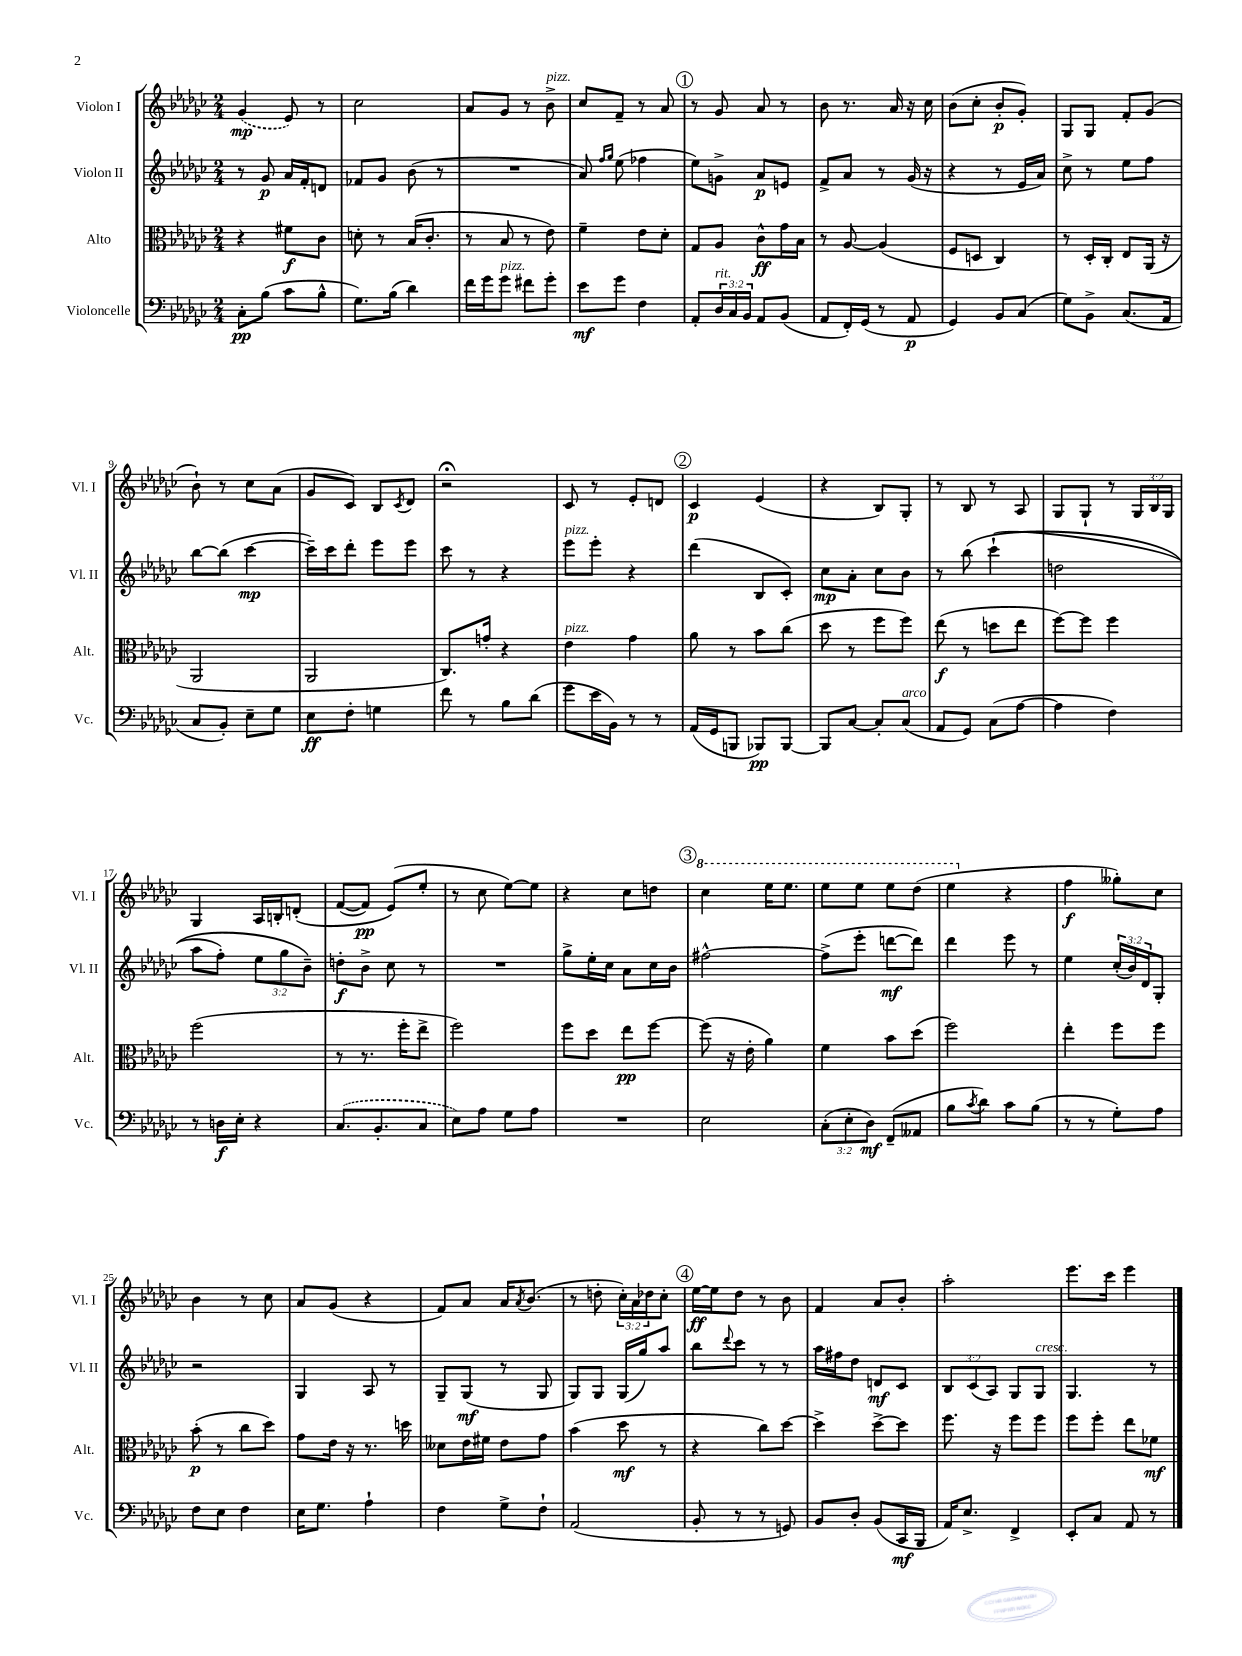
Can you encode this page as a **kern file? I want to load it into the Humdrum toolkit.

**kern	**dynam	**kern	**dynam	**kern	**dynam	**kern	**dynam
*part4	*part4	*part3	*part3	*part2	*part2	*part1	*part1
*staff4	*staff4	*staff3	*staff3	*staff2	*staff2	*staff1	*staff1
*I"Violoncelle	*	*I"Alto	*	*I"Violon II	*	*I"Violon I	*
*I'Vc.	*	*I'Alt.	*	*I'Vl. II	*	*I'Vl. I	*
*clefF4	*	*clefC3	*	*clefG2	*	*clefG2	*
*k[b-e-a-d-g-c-]	*	*k[b-e-a-d-g-c-]	*	*k[b-e-a-d-g-c-]	*	*k[b-e-a-d-g-c-]	*
*M2/4	*	*M2/4	*	*M2/4	*	*M2/4	*
=1	=1	=1	=1	=1	=1	=1	=1
8C-'\L	pp	4r	.	8r	.	(4g-/	mp
(8B-\J	.	.	.	8g-/	p	.	.
8c-\L	.	8f#X\L	f	16a-/LL	.	8e-/)	.
.	.	.	.	16f'/J	.	.	.
8B-^^\J	.	8c-\J	.	8dn/J	.	8r	.
=2	=2	=2	=2	=2	=2	=2	=2
8.G-\L)	.	8dn'\	.	8f-X/L	.	2cc-\	.
.	.	8r	.	8g-/J	.	.	.
(16B-\Jk	.	.	.	.	.	.	.
4d-\)	.	(16B-/KL	.	(8b-\	.	.	.
.	.	8.c-'/J	.	.	.	.	.
.	.	.	.	8r	.	.	.
=3	=3	=3	=3	=3	=3	=3	=3
16f\LL	.	8r	.	2r	.	8a-/L	.
16g-\J	.	.	.	.	.	.	.
!LO:TX:a:i:t=pizz.	!	!	!	!	!	!	!
8g-\J	.	8B-/	.	.	.	8g-/J	.
8f#X\L	.	8r	.	.	.	8r	.
!	!	!	!	!	!	!LO:TX:a:i:t=pizz.	!
8g-'\J	.	8e-\)	.	.	.	8b-^\	.
=4	=4	=4	=4	=4	=4	=4	=4
8e-\L	mf	4f~\	.	8a-/)	.	8cc-/L	.
.	.	.	.	16qqff/LL	.	.	.
.	.	.	.	16qqgg-/JJ	.	.	.
8g-\J	.	.	.	(8ee-\	.	8f~/J	.
4F\	.	8e-\L	.	4ff-X\	.	8r	.
.	.	8d-'\J	.	.	.	8a-/	.
!!LO:REH:place=s1:t=1
=5	=5	=5	=5	=5	=5	=5	=5
8AA-'/L	.	8G-/L	.	8ee-\L)	.	8r	.
!LO:TX:a:i:t=rit.	!	!	!	!	!	!	!
24D-/L	.	8A-/J	.	8gn^\J	.	8g-/	.
24C-/	.	.	.	.	.	.	.
24BB-/JJ	.	.	.	.	.	.	.
8AA-/L	.	8c-^^\L	ff	8a-/L	p	8a-/	.
(8BB-/J	.	16g-\L	.	8en/J	.	8r	.
.	.	16B-\JJ	.	.	.	.	.
=6	=6	=6	=6	=6	=6	=6	=6
8AA-/L	.	8r	.	8f^/L	.	8b-\	.
16FF'/L)	.	[8A-/	.	8a-/J	.	8.r	.
(16GG-/JJ	.	.	.	.	.	.	.
8r	.	(4A-/]	.	8r	.	.	.
.	.	.	.	.	.	16a-/	.
8AA-/	p	.	.	(16g-/	.	16r	.
.	.	.	.	16r	.	16cc-\	.
=7	=7	=7	=7	=7	=7	=7	=7
4GG-/)	.	8F/L	.	4r	.	(8b-\L	.
.	.	8Dn/J	.	.	.	8cc-'\J	.
8BB-/L	.	4C-/)	.	8r	.	8b-'/L	p
(8C-/J	.	.	.	16e-/LL	.	8g-'/J)	.
.	.	.	.	16a-/JJ)	.	.	.
=8	=8	=8	=8	=8	=8	=8	=8
8G-\L)	.	8r	.	8cc-^\	.	8G-/L	.
8BB-^\J	.	16D-'/LL	.	8r	.	8G-/J	.
.	.	16C-'/JJ	.	.	.	.	.
(8.C-/L	.	8E-/L	.	8ee-\L	.	8f'/L	.
.	.	(16AA-/Jk	.	8ff\J	.	(8g-/J	.
16AA-/Jk	.	16r	.	.	.	.	.
!!LO:LB:g=z
=9	=9	=9	=9	=9	=9	=9	=9
8C-/L	.	2AA-/	.	[8bb-\L	.	8b-`\)	.
8BB-'/J)	.	.	.	(8bb-\J]	.	8r	.
8E-~\L	.	.	.	[4ccc-\	mp	8cc-\L	.
8G-\J	.	.	.	.	.	(8a-\J	.
=10	=10	=10	=10	=10	=10	=10	=10
8E-\L	ff	2AA-/	.	16ccc-~\LL])	.	8g-/L	.
.	.	.	.	16ccc-\J	.	.	.
8F'\J	.	.	.	8ddd-'\J	.	8c-/J)	.
4Gn\	.	.	.	8eee-\L	.	8B-/L	.
.	.	.	.	.	.	8qc-/	.
.	.	.	.	8eee-\J	.	8d-/J	.
=11	=11	=11	=11	=11	=11	=11	=11
8f\	.	8.C-/L)	.	8ccc-\	.	2r;<	.
8r	.	.	.	8r	.	.	.
.	.	16gn'/Jk	.	.	.	.	.
8B-\L	.	4r	.	4r	.	.	.
(8d-\J	.	.	.	.	.	.	.
=12	=12	=12	=12	=12	=12	=12	=12
!	!	!	!	!LO:TX:a:i:t=pizz.	!	!	!
!	!	!LO:TX:a:i:t=pizz.	!	!	!	!	!
8g-\L	.	4e-\	.	8eee-\L	.	8c-/	.
16e-\L	.	.	.	8eee-'\J	.	8r	.
16BB-\JJ)	.	.	.	.	.	.	.
8r	.	4g-\	.	4r	.	8e-'/L	.
8r	.	.	.	.	.	8dn/J	.
!!LO:REH:place=s1:t=2
=13	=13	=13	=13	=13	=13	=13	=13
(16AA-/LL	.	8a-\	.	(4ddd-\	.	4c-/	p
16GG-/J	.	.	.	.	.	.	.
8BBBn/J	.	8r	.	.	.	.	.
8BBB-X/L)	pp	8b-\L	.	8B-/L	.	(4e-/	.
[8BBB-/J	.	(8cc-\J	.	8c-'/J)	.	.	.
=14	=14	=14	=14	=14	=14	=14	=14
8BBB-/L]	.	8dd-\	.	8cc-\L	mp	4r	.
[8C-/J	.	8r	.	8a-'\J	.	.	.
8C-'/L]	.	8ff\L	.	8cc-\L	.	8B-/L)	.
!LO:TX:a:i:t=arco	!	!	!	!	!	!	!
(8C-/J	.	8ff\J)	.	8b-\J	.	8G-'/J	.
=15	=15	=15	=15	=15	=15	=15	=15
8AA-/L	.	(8ee-\	f	8r	.	8r	.
8GG-/J)	.	8r	.	(8bb-\	.	8B-/	.
(8C-\L	.	8ddn\L	.	(4ccc-`\	.	8r	.
[8A-\J	.	8ee-\J	.	.	.	8A-/	.
=16	=16	=16	=16	=16	=16	=16	=16
4A-\]	.	[8ff\L)	.	2ddn\	.	8G-/L	.
.	.	8ff\J]	.	.	.	8G-`/J	.
4F\)	.	4ff\	.	.	.	8r	.
.	.	.	.	.	.	24G-/LL	.
.	.	.	.	.	.	24B-/	.
.	.	.	.	.	.	24G-/JJ	.
!!LO:LB:g=z
=17	=17	=17	=17	=17	=17	=17	=17
8r	.	(2ff\	.	8aa-\L	.	4G-/	.
16Dn\LL	f	.	.	8ff'\J)	.	.	.
16E-'\JJ	.	.	.	.	.	.	.
4r	.	.	.	12ee-\L	.	16A-/LL	.
.	.	.	.	.	.	16Bn'/J	.
.	.	.	.	12gg-\	.	.	.
.	.	.	.	.	.	(8dn'/J	.
.	.	.	.	12b-~\J)	.	.	.
=18	=18	=18	=18	=18	=18	=18	=18
(8.C-/L	.	8r	.	8ddn'\L	f	([8f/L	.
.	.	8.r	.	8b-^\J	.	8f/J])	pp
8.BB-'/	.	.	.	.	.	.	.
.	.	.	.	8cc-\	.	(8e-/L)	.
.	.	16ff'\KL	.	.	.	.	.
8C-/J	.	8ee-^\J	.	8r	.	8ee-'/J	.
=19	=19	=19	=19	=19	=19	=19	=19
8E-\L)	.	2ff\)	.	2r	.	8r	.
8A-\J	.	.	.	.	.	8cc-\	.
8G-\L	.	.	.	.	.	[8ee-\L)	.
8A-\J	.	.	.	.	.	8ee-\J]	.
=20	=20	=20	=20	=20	=20	=20	=20
2r	.	8ff\L	.	8gg-^\L	.	4r	.
.	.	8dd-\J	.	16ee-'\L	.	.	.
.	.	.	.	16cc-\JJ	.	.	.
.	.	8ee-\L	pp	8a-\L	.	8cc-\L	.
.	.	[8ff\J	.	16cc-\L	.	8ddn\J	.
.	.	.	.	16b-\JJ	.	.	.
!!LO:REH:place=s1:t=3
=21	=21	=21	=21	=21	=21	=21	=21
*	*	*	*	*	*	*8va	*
2E-\	.	(8ff\]	.	[2ff#X^^\	.	4ccc-\	.
.	.	16r	.	.	.	.	.
.	.	16e-'\	.	.	.	.	.
.	.	4a-\)	.	.	.	16eee-\KL	.
.	.	.	.	.	.	8.eee-\J	.
=22	=22	=22	=22	=22	=22	=22	=22
(12C-'\L	.	4f\	.	(8ff#^\L]	.	8eee-\L	.
12E-'\	.	.	.	.	.	.	.
.	.	.	.	8eee-'\J	.	8eee-\J	.
12D-\J)	mf	.	.	.	.	.	.
(8FF~/L	.	8b-\L	.	[8dddn\L	mf	8eee-\L	.
8AA--X/J	.	(8dd-\J	.	8ddd\J])	.	(8ddd-\J	.
=23	=23	=23	=23	=23	=23	=23	=23
8B-\L	.	2ff\)	.	4ddd-\	.	4eee-\	.
8qc-/	.	.	.	.	.	.	.
8d-\J)	.	.	.	.	.	.	.
*	*	*	*	*	*	*X8va	*
8c-\L	.	.	.	8eee-\	.	4r	.
(8B-\J	.	.	.	8r	.	.	.
=24	=24	=24	=24	=24	=24	=24	=24
8r	.	4ee-'\	.	4ee-\	.	4ff\	f
8r	.	.	.	.	.	.	.
8G-'\L)	.	8ff\L	.	(24cc-'/LL	.	8gg--X'\L)	.
.	.	.	.	24b-/)	.	.	.
.	.	.	.	24d-/J	.	.	.
8A-\J	.	8ff\J	.	8G-'/J	.	8cc-\J	.
!!LO:LB:g=z
=25	=25	=25	=25	=25	=25	=25	=25
8F\L	.	(8b-'\	p	2r	.	4b-\	.
8E-\J	.	8r	.	.	.	.	.
4F\	.	8cc-\L	.	.	.	8r	.
.	.	8dd-\J)	.	.	.	8cc-\	.
=26	=26	=26	=26	=26	=26	=26	=26
16E-\KL	.	8g-\L	.	4G-/	.	8a-/L	.
8.G-\J	.	.	.	.	.	.	.
.	.	16e-\Jk	.	.	.	(8g-/J	.
.	.	16r	.	.	.	.	.
4A-`\	.	8.r	.	8A-/	.	4r	.
.	.	.	.	8r	.	.	.
.	.	16ddn\	.	.	.	.	.
=27	=27	=27	=27	=27	=27	=27	=27
4F\	.	8d--X\L	.	8G-~/L	.	8f/L)	.
.	.	16e-\L	.	(8G-/J	mf	8a-/J	.
.	.	16f#X\JJ	.	.	.	.	.
8G-^\L	.	8e-\L	.	8r	.	16a-/KL	.
.	.	.	.	.	.	8qa-/	.
.	.	.	.	.	.	(8.b-/J	.
8F`\J	.	8g-\J	.	8G-/	.	.	.
=28	=28	=28	=28	=28	=28	=28	=28
(2AA-/	.	(4b-\	.	8G-/L)	.	8r	.
.	.	.	.	8G-/J	.	8ddn'\	.
.	.	8dd-\	mf	(16G-/LL	.	24cc-'\LL)	.
.	.	.	.	.	.	24a-\	.
.	.	.	.	16gg-/J)	.	.	.
.	.	.	.	.	.	24dd-X\J	.
.	.	8r	.	8aa-/J	.	8cc-'\J	.
!!LO:REH:place=s1:t=4
=29	=29	=29	=29	=29	=29	=29	=29
8BB-'/	.	4r	.	8bb-\L	.	[16ee-\LL	ff
.	.	.	.	.	.	16ee-\J]	.
.	.	.	.	8qqddd-/	.	.	.
8r	.	.	.	8ccc-\J	.	8dd-\J	.
8r	.	8cc-\L)	.	8r	.	8r	.
8GGn/)	.	[8dd-\J	.	8r	.	8b-\	.
=30	=30	=30	=30	=30	=30	=30	=30
8BB-/L	.	4dd-^\]	.	16aa-\LL	.	4f/	.
.	.	.	.	16ff#X\J	.	.	.
8D-'/J	.	.	.	8dd-\J	.	.	.
(8BB-/L	.	[8dd-^\L	.	8dn/L	mf	8a-/L	.
16CC-/L	mf	8dd-\J]	.	8c-/J	.	8b-'/J	.
16BBB-/JJ	.	.	.	.	.	.	.
=31	=31	=31	=31	=31	=31	=31	=31
16AA-/KL)	.	8.ff\	.	12B-/L	.	2aa-'\	.
8.E-^/J	.	.	.	.	.	.	.
.	.	.	.	(12c-/	.	.	.
.	.	.	.	12A-/J)	.	.	.
.	.	16r	.	.	.	.	.
4FF^/	.	8ff\L	.	8G-/L	.	.	.
!	!	!	!	!LO:TX:a:i:t=cresc.	!	!	!
.	.	8ff\J	.	8G-/J	.	.	.
=32	=32	=32	=32	=32	=32	=32	=32
8EE-'/L	.	8ff\L	.	4.G-/	.	8.eee-\L	.
8C-/J	.	8ff'\J	.	.	.	.	.
.	.	.	.	.	.	16ccc-\Jk	.
8AA-/	.	8ee-\L	.	.	.	4eee-\	.
8r	.	8f-X\J	mf	8r	.	.	.
==	==	==	==	==	==	==	==
*-	*-	*-	*-	*-	*-	*-	*-
